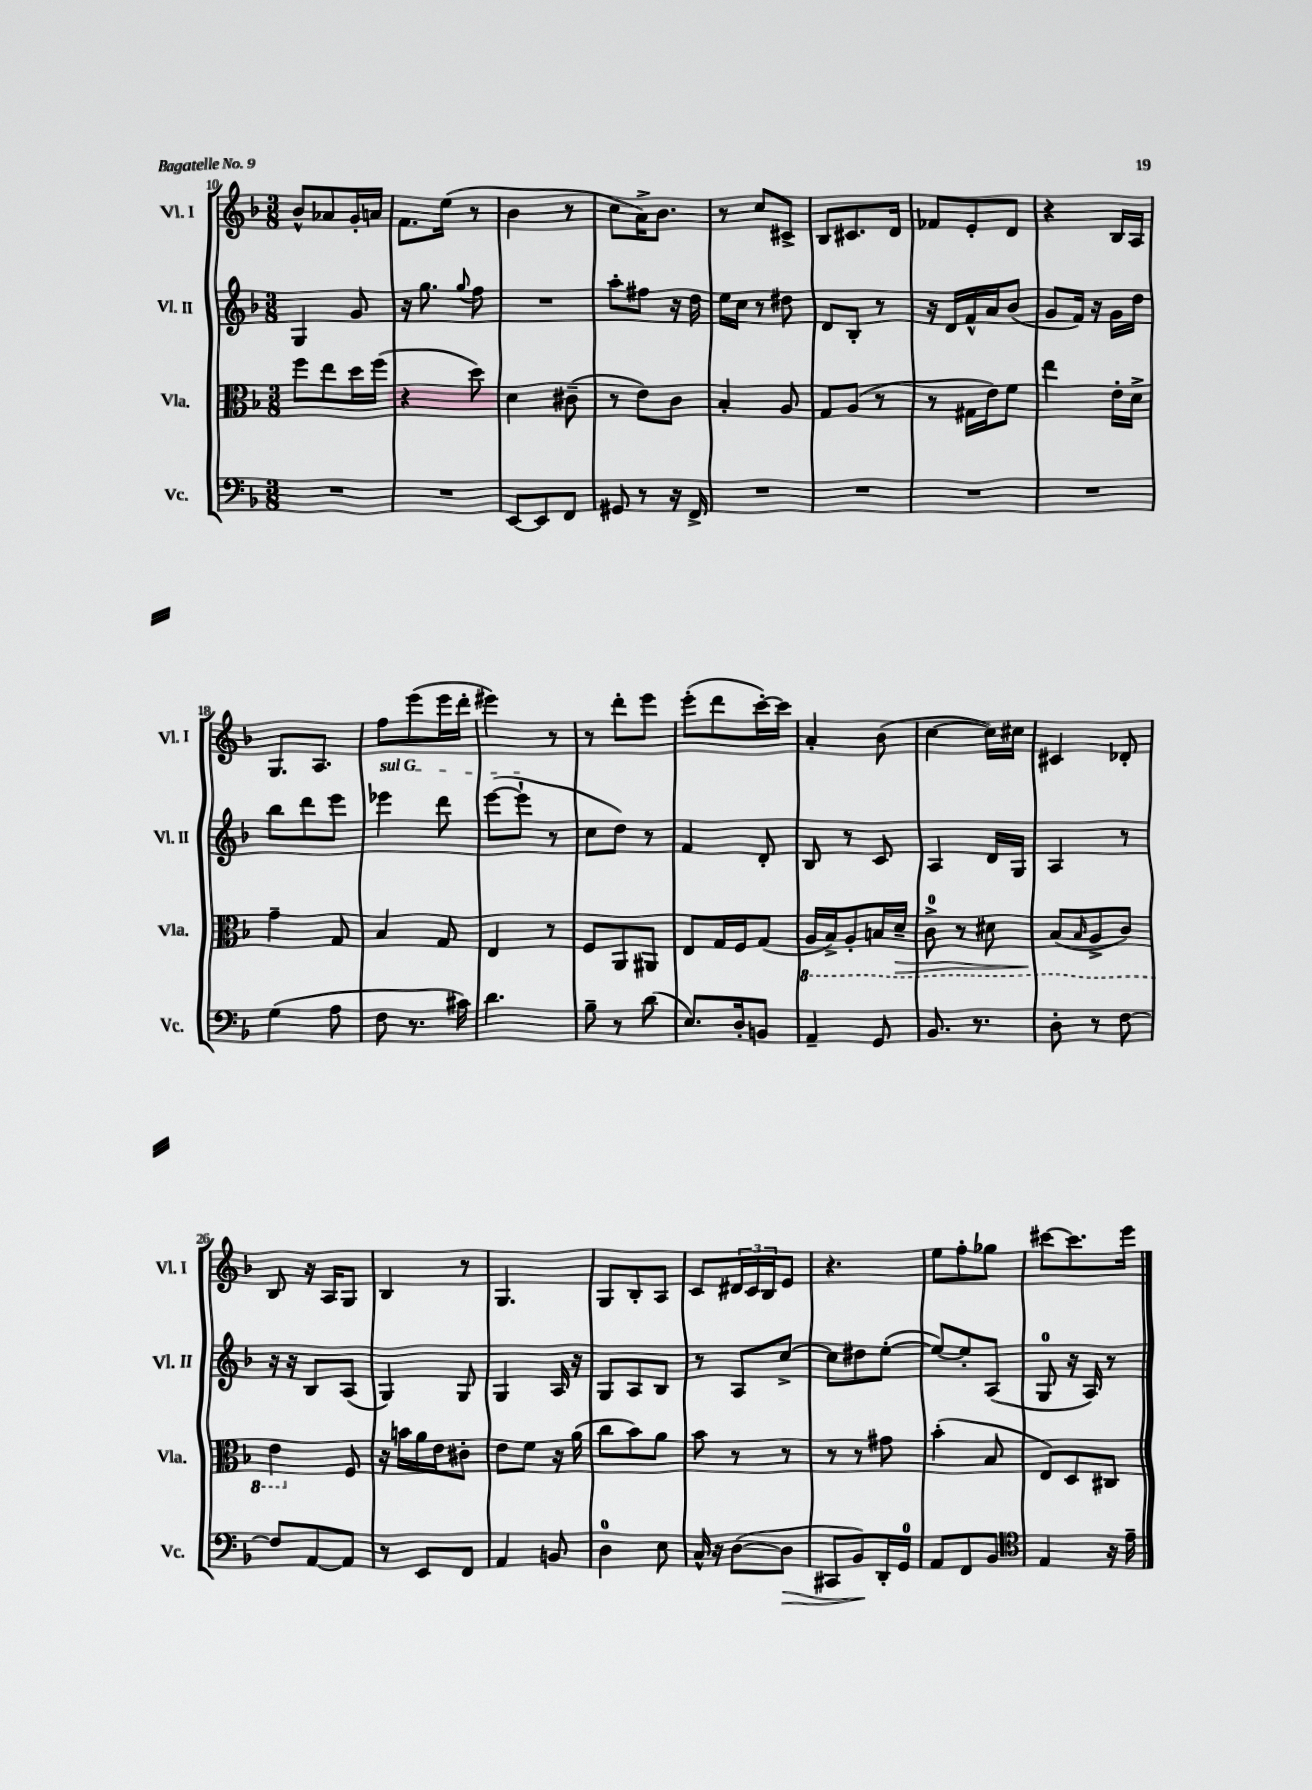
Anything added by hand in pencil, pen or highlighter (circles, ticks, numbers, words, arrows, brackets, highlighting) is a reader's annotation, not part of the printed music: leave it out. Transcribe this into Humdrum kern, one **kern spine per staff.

**kern	**dynam	**kern	**dynam	**kern	**kern
*part4	*part4	*part3	*part3	*part2	*part1
*staff4	*staff4	*staff3	*staff3	*staff2	*staff1
*I"Vc.	*	*I"Vla.	*	*I"Vl. II	*I"Vl. I
*I'Vc.	*	*I'Vla.	*	*I'Vl. II	*I'Vl. I
*clefF4	*	*clefC3	*	*clefG2	*clefG2
*k[b-]	*	*k[b-]	*	*k[b-]	*k[b-]
*M3/8	*	*M3/8	*	*M3/8	*M3/8
=10	=10	=10	=10	=10	=10
4.r	.	8ff\L	.	4G/	8b-^^/L
.	.	8ee\	.	.	8a-X/
.	.	16dd\L	.	8g/	16g'/L
.	.	(16ff\JJ	.	.	16an/JJ
=11	=11	=11	=11	=11	=11
4.r	.	4r	.	16r	8.f\L
.	.	.	.	8.gg\	.
.	.	.	.	.	(16ee\Jk
.	.	.	.	8qqgg/	.
.	.	8dd\)	.	8ff\	8r
=12	=12	=12	=12	=12	=12
[8EE/L	.	4d\	.	4.r	4b-\
8EE/]	.	.	.	.	.
8FF/J	.	(8c#X~\	.	.	8r
=13	=13	=13	=13	=13	=13
8GG#X/	.	8r	.	8aa'\L	8cc\L
8r	.	8e\L)	.	8ff#X\J	16a^\K)
.	.	.	.	.	8.b-\J
16r	.	8c\J	.	16r	.
16FF^/	.	.	.	16dd\	.
=14	=14	=14	=14	=14	=14
4.r	.	4B-'/	.	16ee\LL	8r
.	.	.	.	16cc\JJ	.
.	.	.	.	8r	8cc/L
.	.	8A/	.	8dd#X\	8c#X^/J
=15	=15	=15	=15	=15	=15
4.r	.	8G/L	.	8d/L	8B-/L
.	.	(8A/J	.	8B-'/J	8.c#X/
.	.	8r	.	8r	.
.	.	.	.	.	16d/Jk
=16	=16	=16	=16	=16	=16
4.r	.	8r	.	16r	8f-X/L
.	.	.	.	16d/LL	.
.	.	16G#X\LL	.	16f^^/	8e'/
.	.	16e\J)	.	16a/J	.
.	.	8f\J	.	(8b-/J	8d/J
=17	=17	=17	=17	=17	=17
4.r	.	4ee\	.	8g/L	4r
.	.	.	.	16f/Jk)	.
.	.	.	.	16r	.
.	.	16e'\LL	.	16g\LL	16B-/LL
.	.	16d^\JJ	.	16dd\JJ	16A/JJ
!!LO:LB:g=z
=18	=18	=18	=18	=18	=18
(4G\	.	4g~\	.	8bb-\L	8.G/L
.	.	.	.	8ddd\	.
.	.	.	.	.	8.A/J
8A\	.	8G/	.	8eee\J	.
=19	=19	=19	=19	=19	=19
!	!	!	!	!LO:TX:a:i:t=sul G	!
8F\	.	4B-/	.	4eee-X\	8ff\L
8.r	.	.	.	.	(8eee\
.	.	8G/	.	8ddd\	16eee\L
16c#X\)	.	.	.	.	16ddd'\JJ
=20	=20	=20	=20	=20	=20
4.d\	.	4E/	.	([8eee\L	4eee#X\)
.	.	.	.	8eee`\J]	.
.	.	8r	.	8r	8r
=21	=21	=21	=21	=21	=21
8B-~\	.	8F/L	.	8cc\L	8r
8r	.	8AA/	.	8dd\J)	8ddd'\L
(8d\	.	8AA#X/J	.	8r	8eee\J
=22	=22	=22	=22	=22	=22
8.E/L)	.	8E/L	.	4f/	(8eee'\L
.	.	16G/L	.	.	8ddd\
16D'/k	.	16F/J	.	.	.
8BBn/J	.	(8G/J	.	8d'/	[16ccc'\L)
.	.	.	.	.	16ccc\JJ]
=23	=23	=23	=23	=23	=23
*	*	*8ba	*	*	*
4AA~/	.	16AA/LL	.	8B-/	4a'/
.	.	16BB-^/J)	.	.	.
.	.	8AA'/	.	8r	.
8GG/	.	16BBn/L	.	8c/	(8b-\
!	!	!	!LO:HP:b	!	!
.	.	16D~/JJ	>	.	.
=24	=24	=24	=24	=24	=24
8.BB-/	.	8C^\	.	4A/	[4cc\
.	.	8r	.	.	.
8.r	.	.	.	.	.
.	.	8D#X\	.	16d/LL	16cc\LL])
.	.	.	.	16G/JJ	16cc#X\JJ
=25	=25	=25	=25	=25	=25
8D'\	.	(8BB-/L	.	4A/	4c#X/
.	.	16qqBB-/	.	.	.
8r	.	8AA^/	]	.	.
[8F\	.	8C/J)	.	8r	8d-X'/
!!LO:LB:g=z
=26	=26	=26	=26	=26	=26
8F/L]	.	4E\	.	16r	8B-/
.	.	.	.	16r	.
[8AA/	.	.	.	8B-/L	16r
.	.	.	.	.	16A/KL
*	*	*X8ba	*	*	*
8AA/J]	.	8F/	.	(8A/J	8G/J
=27	=27	=27	=27	=27	=27
8r	.	16r	.	4G/)	4B-/
.	.	16bn\LL	.	.	.
8EE/L	.	16a\	.	.	.
.	.	16e\J	.	.	.
8FF/J	.	8c#X'\J	.	8G/	8r
=28	=28	=28	=28	=28	=28
4AA/	.	8e\L	.	4G/	4.G/
.	.	8f\J	.	.	.
8BBn/	.	16r	.	16A/	.
.	.	(16a\	.	16r	.
=29	=29	=29	=29	=29	=29
4D\	.	8cc\L	.	8G/L	8G/L
.	.	8b-\)	.	8A/	8B-'/
8E\	.	8a\J	.	8B-/J	8A/J
=30	=30	=30	=30	=30	=30
16C^^/	.	8b-\	.	8r	8c/L
16r	.	.	.	.	.
([8D\L	.	8r	.	8A/L	24d#X/L
.	.	.	.	.	24c/
.	.	.	.	.	24B-/J
!	!LO:HP:b	!	!	!	!
8D\J]	>	8r	.	[8cc^/J	8e/J
=31	=31	=31	=31	=31	=31
8CC#X/L	.	8r	.	8cc\L]	4.r
8BB-/)	.	8r	.	8dd#X\	.
16DD'/L	]	8g#X\	.	([8ee'\J	.
16GG/JJ	.	.	.	.	.
=32	=32	=32	=32	=32	=32
8AA/L	.	(4b-'\	.	8ee/L_)	8ee\L
8FF/	.	.	.	8ee'/]	8ff'\
8BB-/J	.	8B-/	.	(8A/J	8gg-X\J
=33	=33	=33	=33	=33	=33
*clefC4	*	*	*	*	*
4E/	.	8E/L)	.	8G/	[8ccc#X\L
.	.	8D/	.	16r	8.ccc#\]
.	.	.	.	16A/)	.
16r	.	8C#X/J	.	8r	.
16e~\	.	.	.	.	16eee\Jk
==	==	==	==	==	==
*-	*-	*-	*-	*-	*-
